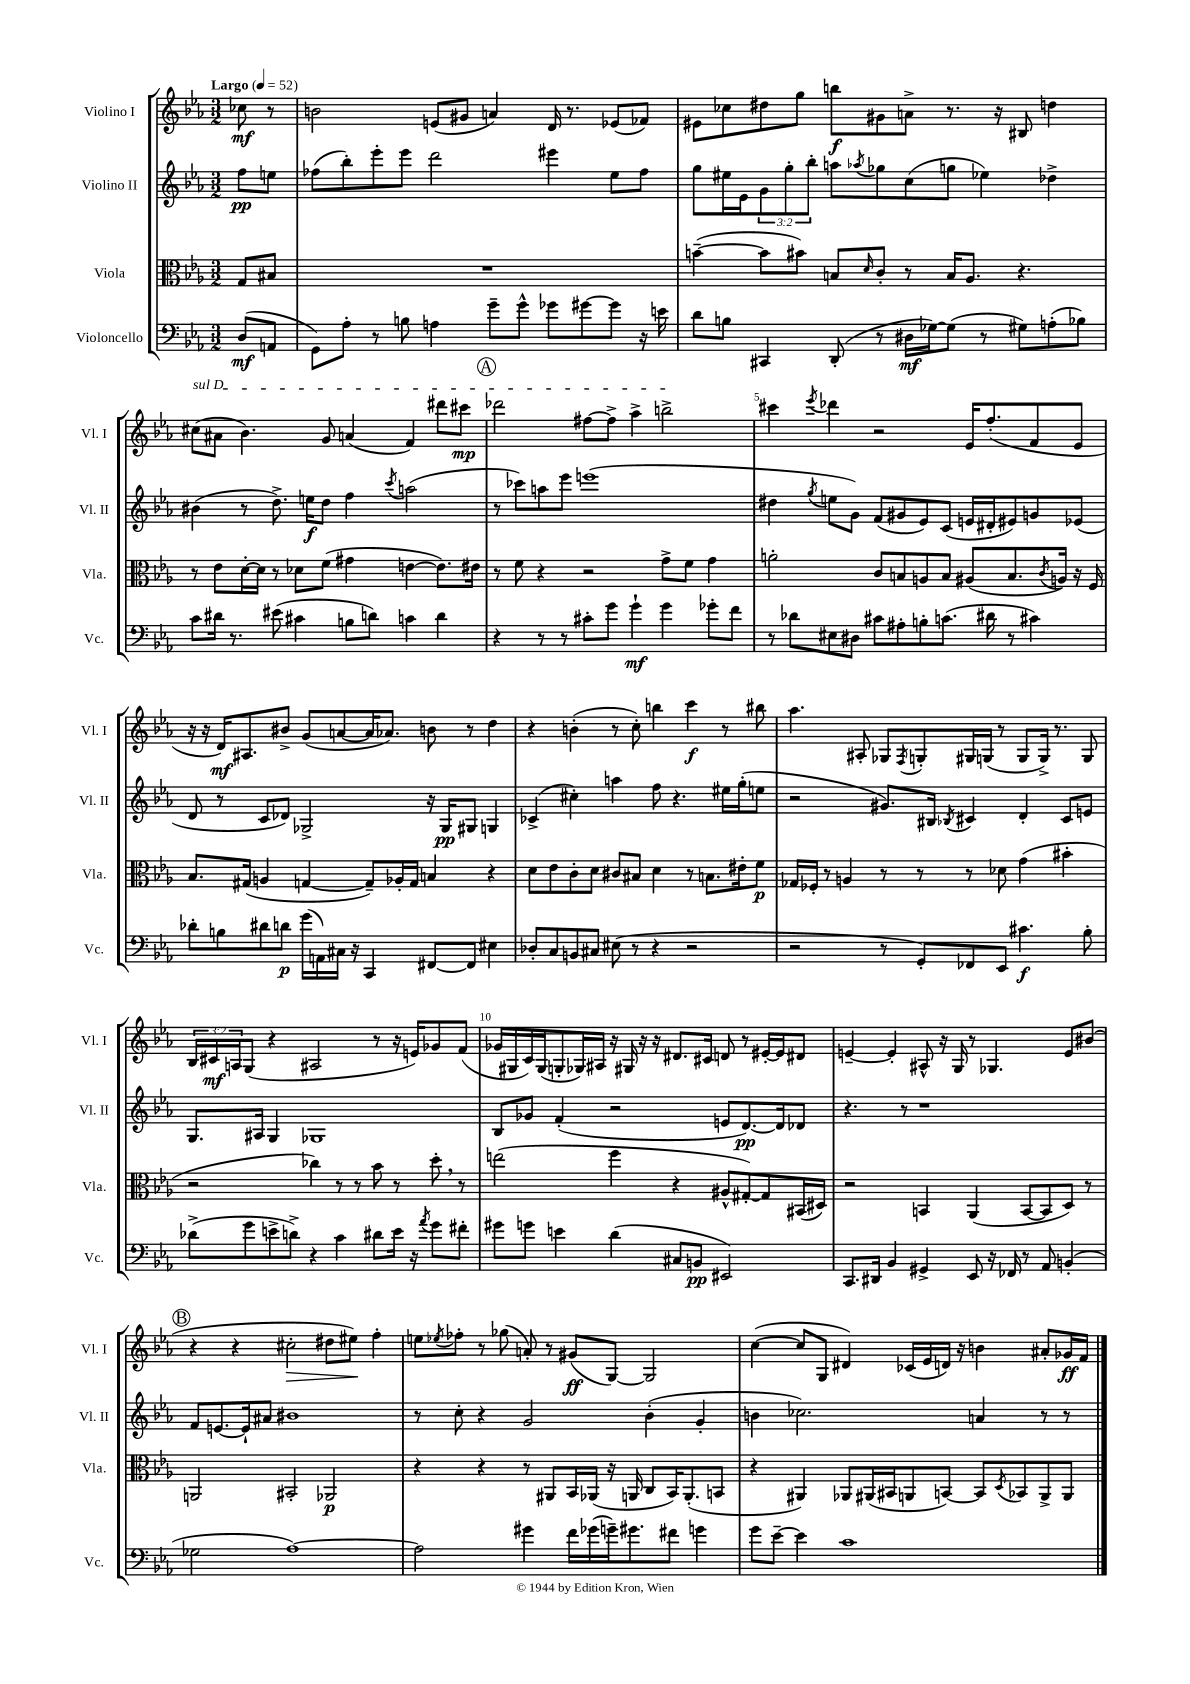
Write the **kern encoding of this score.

**kern	**dynam	**kern	**dynam	**kern	**dynam	**kern	**dynam
*part4	*part4	*part3	*part3	*part2	*part2	*part1	*part1
*staff4	*staff4	*staff3	*staff3	*staff2	*staff2	*staff1	*staff1
*I"Violoncello	*	*I"Viola	*	*I"Violino II	*	*I"Violino I	*
*I'Vc.	*	*I'Vla.	*	*I'Vl. II	*	*I'Vl. I	*
*clefF4	*	*clefC3	*	*clefG2	*	*clefG2	*
*k[b-e-a-]	*	*k[b-e-a-]	*	*k[b-e-a-]	*	*k[b-e-a-]	*
*M3/2	*	*M3/2	*	*M3/2	*	*M3/2	*
*MM52	*	*MM52	*	*MM52	*	*MM52	*
=	=	=	=	=	=	=	=
!	!	!	!	!	!	!LO:TX:a:B:t=Largo	!
(8D/L	mf	8G/L	.	8ff\L	pp	8cc-X\	mf
8AAn/J	.	8B#X/J	.	8een\J	.	8r	.
=1	=1	=1	=1	=1	=1	=1	=1
8GG\L)	.	1.r	.	(8ff-X\L	.	2bn\	.
8A-'\J	.	.	.	8bb-'\)	.	.	.
8r	.	.	.	8eee-'\	.	.	.
8Bn\	.	.	.	8eee-\J	.	.	.
4An\	.	.	.	2ddd\	.	(8en/L	.
.	.	.	.	.	.	8g#X/J	.
8g~\L	.	.	.	.	.	4an/)	.
8g^^\J	.	.	.	.	.	.	.
8g-X\L	.	.	.	4eee#X\	.	16d/	.
.	.	.	.	.	.	8.r	.
[8g#X\	.	.	.	.	.	.	.
8g#\J]	.	.	.	8ee-\L	.	(8e-X/L	.
16r	.	.	.	8ff-\J	.	8f-X/J)	.
16en\	.	.	.	.	.	.	.
=2	=2	=2	=2	=2	=2	=2	=2
8d\L	.	([4bn~\	.	8gg\L	.	8e#X\L	.
8Bn\J	.	.	.	16ee#X\L	.	8cc-X\	.
.	.	.	.	16e-\J	.	.	.
4CC#X/	.	8b\L]	.	12g\	.	8dd#X\	.
.	.	.	.	12gg'\	.	.	.
.	.	8b#X\J)	.	.	.	8gg\J	.
.	.	.	.	12bb-'\J	.	.	.
(8DD'/	.	8Bn/L	.	8aan\L	.	8bbn\L	f
.	.	16qqd/	.	8qaa-X/	.	.	.
8r	.	8c'/J	.	8gg-X\	.	8g#X\	.
16D#X\LL	mf	8r	.	(8cc\	.	8an^\J	.
[16G-X\J)	.	.	.	.	.	.	.
(8G-\J]	.	16B/KL	.	8ggn\J	.	8.r	.
.	.	8.A-/J	.	.	.	.	.
8r	.	.	.	4ee-X\)	.	.	.
.	.	.	.	.	.	16r	.
8G#X\L)	.	4.r	.	.	.	8B#X/	.
(8An'\	.	.	.	4dd-X^\	.	4ddn\	.
8B-X\J)	.	.	.	.	.	.	.
!!LO:LB:g=z
=3	=3	=3	=3	=3	=3	=3	=3
!	!	!	!	!	!	!LO:TX:a:i:t=sul D	!
8c\L	.	8r	.	(4b#X\	.	(8cc#X\L	.
16d#X\Jk	.	8e-\L	.	.	.	8a#X\J	.
8.r	.	.	.	.	.	.	.
.	.	[16d'\L	.	8r	.	4.b-\)	.
.	.	16d\JJ]	.	.	.	.	.
(8e#X\	.	8r	.	8.dd^\)	.	.	.
4c#X\	.	8d-X\L	.	.	.	.	.
.	.	.	.	16een\KL	f	.	.
.	.	(8f\J	.	8dd\J	.	8g/	.
8Bn\L	.	4g#X\	.	4ff\	.	(4an/	.
8dn\J)	.	.	.	.	.	.	.
.	.	.	.	8qccc/	.	.	.
4cn\	.	[4en\	.	(2aan\	.	4f/)	.
4d\	.	8.e\L])	.	.	.	8ddd#X\L	.
.	.	.	.	.	.	8ccc#X\J	mp
.	.	16e#X\Jk	.	.	.	.	.
!!LO:REH:place=s1:t=A
=4	=4	=4	=4	=4	=4	=4	=4
4r	.	8r	.	8r	.	2ddd-X\	.
.	.	8f\	.	8ccc-X\L)	.	.	.
8r	.	4r	.	8aan\	.	.	.
8r	.	.	.	8eee-\J	.	.	.
8c#X'\L	.	2r	.	(1eeen	.	[8ff#X\L	.
8g\J	.	.	.	.	.	8ff#^\J]	.
4g`\	mf	.	.	.	.	4aa-^\	.
4g\	.	8g^\L	.	.	.	2bbn^\	.
.	.	8f\J	.	.	.	.	.
8g-X'\L	.	4g\	.	.	.	.	.
8f\J	.	.	.	.	.	.	.
=5	=5	=5	=5	=5	=5	=5	=5
8r	.	2an'\	.	4dd#X\	.	4ccc#X\	.
8d-X\L	.	.	.	.	.	.	.
.	.	.	.	8qgg/	.	8qeee-/	.
8E#X\	.	.	.	8een\L	.	4ddd-X\	.
8D#X\J	.	.	.	8g\J)	.	.	.
8c#X\L	.	8c/L	.	(8f/L	.	2r	.
8A#X'\	.	8Bn/	.	8g#X/	.	.	.
8Bn'\	.	8An/	.	8e-/)	.	.	.
(8.cn\J	.	8B/J	.	(8c/J	.	.	.
.	.	(8A#X/L	.	16en/LL	.	16e-/KL	.
16d#X\	.	.	.	16d#X'/J	.	(8.ff'/	.
8r	.	8.B/	.	8e#X/)	.	.	.
4c#X\)	.	.	.	8gn/	.	8f/	.
.	.	8qc/	.	.	.	.	.
.	.	16An/Jk)	.	.	.	.	.
.	.	16r	.	(8e-X/J	.	8e-/J	.
.	.	16F/	.	.	.	.	.
!!LO:LB:g=z
=6	=6	=6	=6	=6	=6	=6	=6
8d-X'\L	.	8.B-/L	.	8d/	.	16r	.
.	.	.	.	.	.	16r	.
8Bn\	.	.	.	8r	.	16d/KL)	mf
.	.	(16G#X/Jk	.	.	.	8.A#X/	.
8d#X\	.	4An/	.	8c/L	.	.	.
8dn\J	p	.	.	8d-X/J)	.	8b#X^/J	.
(16g\LL	.	[4Gn/	.	2G-X^/	.	(8g/L	.
16AAn\)	.	.	.	.	.	.	.
16C#X\JJ	.	.	.	.	.	[8an/	.
16r	.	.	.	.	.	.	.
4CC/	.	8G~/L])	.	.	.	16a/K]	.
.	.	.	.	.	.	8.a-X/J)	.
.	.	16A-X'/L	.	.	.	.	.
.	.	16G/JJ	.	.	.	.	.
[8FF#X/L	.	4Bn/	.	16r	.	8bn\	.
.	.	.	.	16G-/KL	pp	.	.
8FF#/J]	.	.	.	8G#X/J	.	8r	.
4E#X\	.	4r	.	4Gn/	.	4dd\	.
=7	=7	=7	=7	=7	=7	=7	=7
8D-X'/L	.	8d\L	.	(4c-X^/	.	4r	.
8C/	.	8e-\	.	.	.	.	.
8BBn/	.	8c'\	.	4cc#X'\)	.	(4bn'\	.
8C#X/J	.	8d\J	.	.	.	.	.
(8E#X\	.	8c#X/L	.	4aan\	.	8r	.
8r	.	8B#X/J	.	.	.	8cc'\)	.
4r	.	4d\	.	8ff\	.	4bbn\	.
.	.	.	.	4.r	.	.	.
2r	.	8r	.	.	.	4ccc\	f
.	.	8.Bn\L	.	.	.	.	.
.	.	.	.	16ee#X\LL	.	8r	.
.	.	16e#X'\k	.	(16gg'\J	.	.	.
.	.	8f\J	p	8een\J	.	8bb#X\	.
=8	=8	=8	=8	=8	=8	=8	=8
2r	.	16G-X/LL	.	2r	.	4.aa-\	.
.	.	16F-X'/JJ	.	.	.	.	.
.	.	8r	.	.	.	.	.
.	.	4An/	.	.	.	.	.
.	.	.	.	.	.	8A#X'/	.
8r	.	8r	.	8.g#X/L)	.	8G-X/L	.
.	.	.	.	.	.	8qF/	.
8GG'/L)	.	8r	.	.	.	8Gn'/	.
.	.	.	.	16B#X/Jk	.	.	.
.	.	.	.	8qB-X/	.	.	.
8FF-X/	.	8r	.	4c#X/	.	16G#X/L	.
.	.	.	.	.	.	(16Gn/JJ	.
8EE-/J	.	8d-X\	.	.	.	8r	.
4.c#X\	f	(4g\	.	4d'/	.	8G/L	.
.	.	.	.	.	.	16G^/Jk)	.
.	.	.	.	.	.	8.r	.
.	.	4b#X'\	.	8c#/L	.	.	.
8B-'\	.	.	.	8en/J	.	8G/	.
!!LO:LB:g=z
=9	=9	=9	=9	=9	=9	=9	=9
(8d-X^\L	.	2r	.	8.G/L	.	24B-/LL	.
.	.	.	.	.	.	24c#X/	mf
.	.	.	.	.	.	24An/J	.
8g\	.	.	.	.	.	(8G/J	.
.	.	.	.	16A#X/Jk	.	.	.
8en^\	.	.	.	4G/	.	4r	.
8dn^\J)	.	.	.	.	.	.	.
4r	.	4cc-X\)	.	1G-X	.	2A#X/	.
4c\	.	8r	.	.	.	.	.
.	.	8r	.	.	.	.	.
8d#X\L	.	8b-\	.	.	.	8r	.
16e\Jk	.	8r	.	.	.	16r	.
16r	.	.	.	.	.	16en/KL)	.
8qa-/	.	.	.	.	.	.	.
8g\L	.	8dd',\	.	.	.	8g-X/	.
8f#X'\J	.	8r	.	.	.	(8f/J	.
=10	=10	=10	=10	=10	=10	=10	=10
8g#X\L	.	(2een\	.	8B-/L	.	16g-X/LL	.
.	.	.	.	.	.	16G#X/	.
8gn\J	.	.	.	8g-X/J	.	16c/)	.
.	.	.	.	.	.	(16G#/J	.
4en\	.	.	.	(4f'/	.	8Gn'/	.
.	.	.	.	.	.	16G-X/L)	.
.	.	.	.	.	.	16A#X/JJ	.
(4d\	.	4ff\	.	2r	.	16r	.
.	.	.	.	.	.	16G#X/	.
.	.	.	.	.	.	16r	.
.	.	.	.	.	.	16r	.
8C#X/L	.	4r	.	.	.	8.d#X/L	.
8BBn/J	pp	.	.	.	.	.	.
.	.	.	.	.	.	16c#X/Jk	.
2EE#X/)	.	8A#X^^/L	.	8en/L	.	8dn/	.
.	.	[8G#X'/)	.	[8.d/)	pp	8r	.
.	.	8G#/]	.	.	.	[16e#X'/LL	.
.	.	.	.	16d/k]	.	16e#/J]	.
.	.	(16BB#X/L	.	8d-X/J	.	8d#X/J	.
.	.	16D#X/JJ)	.	.	.	.	.
=11	=11	=11	=11	=11	=11	=11	=11
8.CC/L	.	2r	.	4.r	.	[4en~/	.
16DD#X/Jk	.	.	.	.	.	.	.
4BB-/	.	.	.	.	.	4e'/]	.
.	.	.	.	8r	.	.	.
4GG#X^/	.	4BBn/	.	1r	.	8A#X^^/	.
.	.	.	.	.	.	16r	.
.	.	.	.	.	.	16G/	.
8EE-/	.	(4AA-/	.	.	.	8r	.
16r	.	.	.	.	.	4.G-X/	.
16FF-X/	.	.	.	.	.	.	.
8r	.	[8BB/L	.	.	.	.	.
8AA-/	.	8BB/]	.	.	.	.	.
(4BBn'/	.	8D/J)	.	.	.	8e/L	.
.	.	8r	.	.	.	(8b#X/J	.
!!LO:LB:g=z
!!LO:REH:place=s1:t=B
=12	=12	=12	=12	=12	=12	=12	=12
2G-X\	.	2AAn/	.	8f/L	.	4r	.
.	.	.	.	[8.en/	.	.	.
.	.	.	.	.	.	4r	.
.	.	.	.	16e`/k]	.	.	.
.	.	.	.	8a#X/J	.	.	.
!	!	!	!	!	!	!	!LO:HP:b
[1A-)	.	2BB#X'/	.	1b#X	.	2cc#X'\	>
.	.	2AA-X/	p	.	.	8dd#X\L	.
.	.	.	.	.	.	8ee#X\J)	.
.	.	.	.	.	.	4ff'\	]
=13	=13	=13	=13	=13	=13	=13	=13
2A-\]	.	4r	.	8r	.	8een\L	.
.	.	.	.	.	.	8qee-X/	.
.	.	.	.	8cc'\	.	8ff-X'\J	.
.	.	4r	.	4r	.	8r	.
.	.	.	.	.	.	(8gg-X\	.
4g#X\	.	8r	.	2g/	.	8an'/)	.
.	.	8AA#X/L	.	.	.	8r	.
16f\LL	.	16BB-/L	.	.	.	(8g#X/L	ff
(16g-X\	.	(16AA-X/JJ	.	.	.	.	.
16gn~\J)	.	16r	.	.	.	[8G/J)	.
8.g#X\	.	16AAn/	.	.	.	.	.
.	.	8C/L	.	(4b-'\	.	2G/]	.
8f#X\J	.	16BB-/K)	.	.	.	.	.
.	.	(8.AA'/	.	.	.	.	.
4gn\	.	.	.	4g'/	.	.	.
.	.	8BBn/J	.	.	.	.	.
=14	=14	=14	=14	=14	=14	=14	=14
8g\L	.	4r	.	4bn\	.	([4cc\	.
[8e-~\J	.	.	.	.	.	.	.
4e-\]	.	4AA#X/)	.	2.cc-X\)	.	8cc/L]	.
.	.	.	.	.	.	8G/J	.
1c	.	8AA-X/L	.	.	.	4d#X/)	.
.	.	(16AA#X/L	.	.	.	.	.
.	.	16BB#X/J	.	.	.	.	.
.	.	8AAn/	.	.	.	(16c-X/LL	.
.	.	.	.	.	.	16e-/	.
.	.	[8BBn/J)	.	.	.	16dn/JJ)	.
.	.	.	.	.	.	16r	.
.	.	8BB/L]	.	4an/	.	4bn\	.
.	.	8qD/	.	.	.	.	.
.	.	8BB-X/	.	.	.	.	.
.	.	8AA^/	.	8r	.	8a#X'/L	.
.	.	8AA/J	.	8r	.	16g-X/L	ff
.	.	.	.	.	.	16f/JJ	.
==	==	==	==	==	==	==	==
*-	*-	*-	*-	*-	*-	*-	*-
